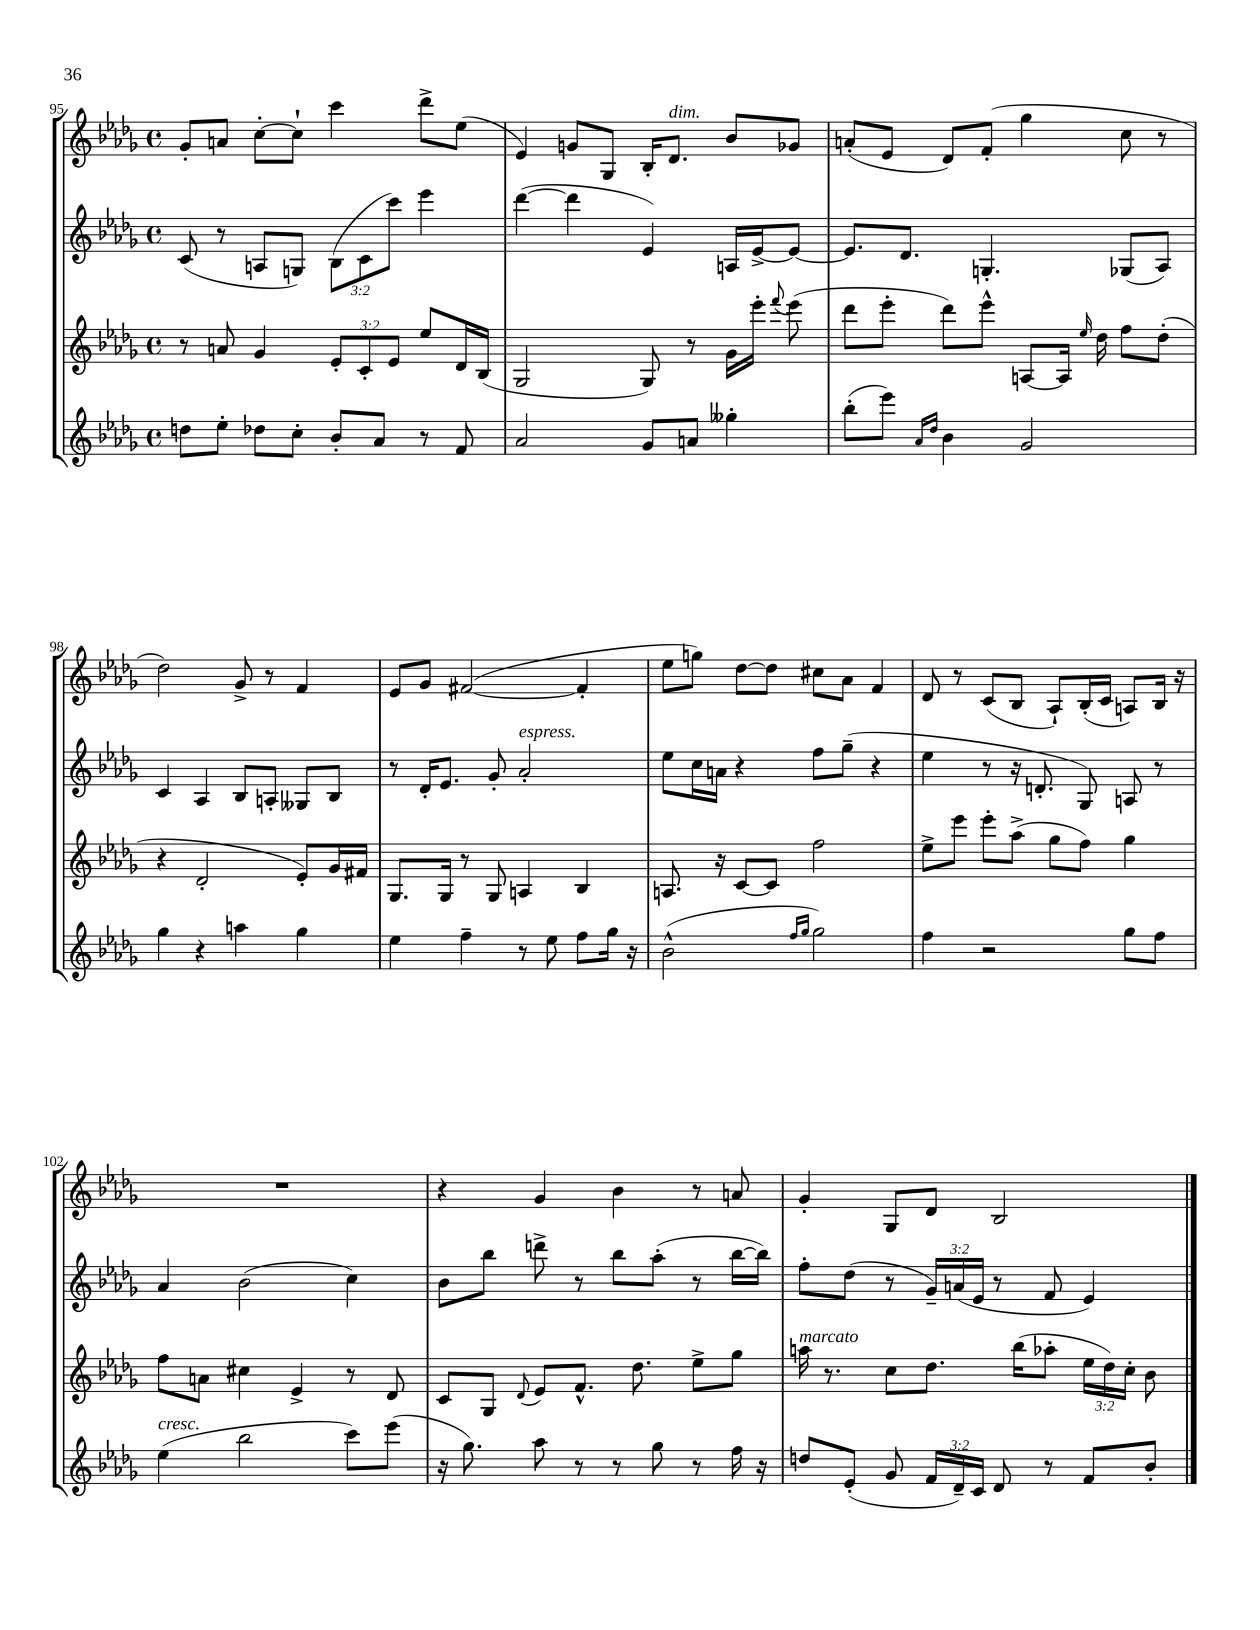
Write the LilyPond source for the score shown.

<<
\new StaffGroup <<
\new Staff = "s0" {
    \clef treble \key des \major \defaultTimeSignature \time 4/4
    \autoBeamOff ges'8[-. a'8] c''8[~-. c''8]-! c'''4 des'''8[-> ees''8]( |
    ees'4) g'8[ ges8] bes16[-. des'8.]^\markup { \italic "dim." } bes'8[ ges'8] |
    a'8[-.( ees'8] des'8[) f'8]-.( ges''4 c''8 r8 |
    des''2) ges'8-> r8 f'4 |
    ees'8[ ges'8] fis'2~( fis'4-. |
    ees''8[ g''8]) des''8[~ des''8] cis''8[ aes'8] f'4 |
    des'8 r8 c'8[( bes8] aes8[-!) bes16-.( c'16] a8[) bes16] r16 |
    R1 |
    r4 ges'4 bes'4 r8 a'8 |
    ges'4-. ges8[ des'8] bes2 \bar "|." |
}
\new Staff = "s1" {
    \clef treble \key des \major \defaultTimeSignature \time 4/4 \override Staff.TupletNumber.text = #tuplet-number::calc-fraction-text
    \autoBeamOff c'8( r8 a8[ g8]) \tuplet 3/2 { bes8[( c'8 c'''8]) } ees'''4 |
    des'''4~( des'''4 ees'4) a16[ ees'16~-> ees'8]~ |
    ees'8.[ des'8.] g4.-. ges8[( aes8]) |
    c'4 aes4 bes8[ a8]-. geses8[ bes8] |
    r8 des'16[-. ees'8.] ges'8-. aes'2-.^\markup { \italic "espress." } |
    ees''8[ c''16 a'16] r4 f''8[ ges''8]--( r4 |
    ees''4 r8 r16 d'8.-. ges8) a8 r8 |
    aes'4 bes'2( c''4) |
    bes'8[ bes''8] d'''8-> r8 bes''8[ aes''8]-.( r8 bes''16[~ bes''16]) |
    f''8[-. des''8]( r8 \tuplet 3/2 { ges'16[--) a'16( ees'16] } r8 f'8 ees'4) \bar "|." |
}
\new Staff = "s2" {
    \clef treble \key des \major \defaultTimeSignature \time 4/4 \override Staff.TupletNumber.text = #tuplet-number::calc-fraction-text
    \autoBeamOff r8 a'8 ges'4 \tuplet 3/2 { ees'8[-. c'8-. ees'8] } ees''8[ des'16 bes16]( |
    ges2 ges8) r8 ges'16[ ees'''16]-. \appoggiatura { f'''8 } ees'''8( |
    des'''8[ ees'''8]-. des'''8[) ees'''8]-^ a8[~ a16] \grace { ees''16 } des''16 f''8[ des''8]-.( |
    r4 des'2-. ees'8[-.) ges'16 fis'16] |
    ges8.[ ges16] r8 ges8 a4 bes4 |
    a8. r16 c'8[~ c'8] f''2 |
    ees''8[-> ees'''8] ees'''8[-. aes''8]->( ges''8[ f''8]) ges''4 |
    f''8[ a'8] cis''4 ees'4-> r8 des'8 |
    c'8[ ges8] \appoggiatura { des'8 } ees'8[ f'8.]-^ des''8. ees''8[-> ges''8] |
    a''16^\markup { \italic "marcato" } r8. c''8[ des''8.] bes''16[( aes''8]-. \tuplet 3/2 { ees''16[ des''16) c''16]-. } bes'8 \bar "|." |
}
\new Staff = "s3" {
    \clef treble \key des \major \defaultTimeSignature \time 4/4 \override Staff.TupletNumber.text = #tuplet-number::calc-fraction-text
    \autoBeamOff d''8[ ees''8]-. des''8[ c''8]-. bes'8[-. aes'8] r8 f'8 |
    aes'2 ges'8[ a'8] geses''4-. |
    bes''8[-.( ees'''8]) \grace { aes'16[ des''16] } bes'4 ges'2 |
    ges''4 r4 a''4 ges''4 |
    ees''4 f''4-- r8 ees''8 f''8[ ges''16] r16 |
    bes'2-^( \grace { f''16[ ges''16] } ges''2) |
    f''4 r2 ges''8[ f''8] |
    ees''4^\markup { \italic "cresc." }( bes''2 c'''8[) ees'''8]( |
    r16 ges''8.) aes''8 r8 r8 ges''8 r8 f''16 r16 |
    d''8[ ees'8]-.( ges'8 \tuplet 3/2 { f'16[ des'16--) c'16] } des'8 r8 f'8[ bes'8]-. \bar "|." |
}
>>
>>
\layout { \context { \Score currentBarNumber = #95 } }
